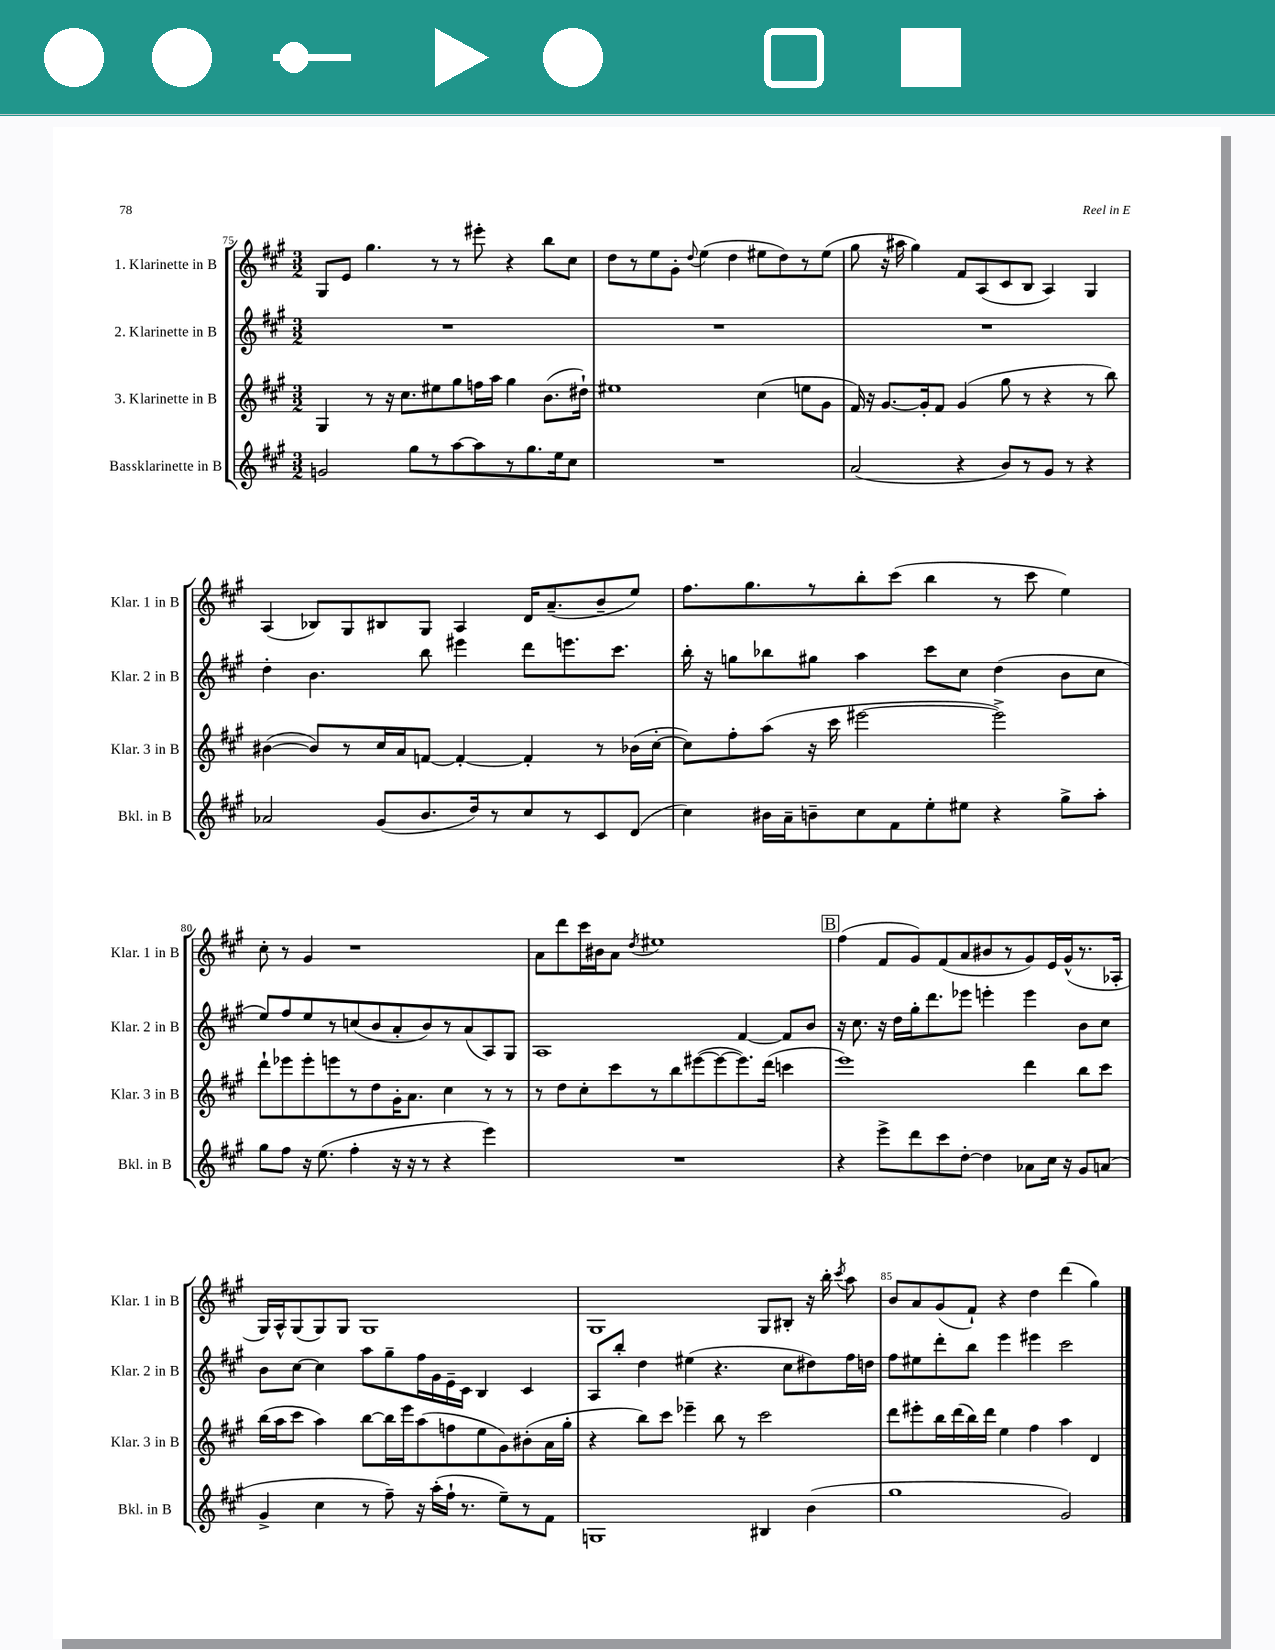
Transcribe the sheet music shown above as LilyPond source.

<<
\new StaffGroup <<
\new Staff = "s0" \with { instrumentName = "1. Klarinette in B" shortInstrumentName = "Klar. 1 in B" } {
    \clef treble \key a \major \numericTimeSignature \time 3/2
    \autoBeamOff gis8[ e'8] gis''4. r8 r8 eis'''8-. r4 b''8[ cis''8] |
    d''8[ r8 e''8 gis'8]-. \appoggiatura { d''8 } e''4( d''4 eis''8[ d''8) r8 eis''8]( |
    gis''8 r16 ais''16 gis''4) fis'8[ a8( cis'8 b8] a4) gis4 |
    a4( bes8[) gis8 bis8 gis8] a4 d'16[ a'8.--( b'8-- e''8]) |
    fis''8.[ gis''8. r8 b''8-. cis'''8]( b''4 r8 cis'''8 e''4) |
    cis''8-. r8 gis'4 r1 |
    a'8[ d'''8 cis'''16 bis'16 a'8] \acciaccatura { d''8 } eis''1 |
    \mark \markup { \box "B" } fis''4( fis'8[ gis'8) fis'8( a'8 bis'8 r8 gis'8) e'16 gis'16-^( r8. aes16]-. |
    gis16[) a16-^ gis8( gis8) gis8] gis1 |
    gis1 gis8[ bis8]-. r16 b''16-. \acciaccatura { cis'''8 } a''8 |
    b'8[ a'8 gis'8( fis'8]-!) r4 d''4 d'''4( gis''4) \bar "|." |
}
\new Staff = "s1" \with { instrumentName = "2. Klarinette in B" shortInstrumentName = "Klar. 2 in B" } {
    \clef treble \key a \major \numericTimeSignature \time 3/2
    \autoBeamOff R1. |
    R1. |
    R1. |
    d''4-. b'4. b''8 eis'''4 d'''8[ e'''8. cis'''8.] |
    b''16-. r16 g''8[ bes''8 gis''8] a''4 cis'''8[ cis''8] d''4( b'8[ cis''8] |
    e''8[) fis''8 e''8 r8 c''8( b'8 a'8-. b'8) r8 a'8( a8) gis8] |
    a1 fis'4~ fis'8[ b'8] |
    \mark \markup { \box "B" } r16 cis''8. r16 d''16[ gis''16-. d'''8. ees'''8] e'''4-. e'''4 b'8[ cis''8] |
    b'8[ cis''8]~ cis''4 a''8[ gis''8-- fis''16 gis'16 e'16-- cis'16] b4 cis'4 |
    a8[ b''8]-. d''4 eis''4( r4. cis''8[ dis''8) fis''16 d''16] |
    fis''8[ eis''8 d'''8-. b''8] e'''4 eis'''4 cis'''2 \bar "|." |
}
\new Staff = "s2" \with { instrumentName = "3. Klarinette in B" shortInstrumentName = "Klar. 3 in B" } {
    \clef treble \key a \major \numericTimeSignature \time 3/2
    \autoBeamOff gis4 r8 r16 cis''8.[ eis''8 gis''8 f''16 a''16] gis''4 b'8.[( dis''16]-!) |
    eis''1 cis''4( e''8[ gis'8] |
    fis'16) r16 gis'8.[~ gis'16-. fis'8] gis'4( gis''8 r8 r4 r8 b''8) |
    bis'4~( bis'8[) r8 cis''16 a'16 f'8]~ f'4~-. f'4-. r8 bes'16[( cis''16]~-. |
    cis''8[) fis''8-. a''8]( r16 cis'''16 eis'''2~ eis'''2->) |
    d'''8[-! ees'''8 ees'''8-. e'''8 r8 d''8 gis'16-. a'8.] cis''4 r8 r8 |
    r8 d''8[ cis''8-. cis'''8 r8 b''8 eis'''8~( eis'''8~ eis'''8.) d'''16]( c'''4 |
    \mark \markup { \box "B" } e'''1) d'''4 b''8[ cis'''8] |
    b''16[( a''16 cis'''8] a''4) b''8[~ b''16 e'''16 a''8( f''8 e''8 gis'8) bis'8-.( a'16 gis''16]-. |
    r4 b''8[) cis'''8] ees'''4-- b''8 r8 cis'''2 |
    d'''8[ eis'''8-. b''16 d'''16( b''16) d'''16] e''4 fis''4 a''4 d'4 \bar "|." |
}
\new Staff = "s3" \with { instrumentName = "Bassklarinette in B" shortInstrumentName = "Bkl. in B" } {
    \clef treble \key a \major \numericTimeSignature \time 3/2
    \autoBeamOff g'2 gis''8[ r8 a''8~ a''8 r8 gis''8. e''16 cis''8] |
    R1. |
    a'2( r4 b'8[) r8 gis'8] r8 r4 |
    aes'2 gis'8[( b'8. d''16) r8 cis''8 r8 cis'8 d'8]( |
    cis''4) bis'16[ a'16-- b'8-- cis''8 fis'8 e''8-. eis''8] r4 gis''8[-> a''8]-. |
    gis''8[ fis''8] r16 e''8.( fis''4-. r16 r16 r8 r4 e'''4) |
    R1. |
    \mark \markup { \box "B" } r4 e'''8[-> d'''8 cis'''8 d''8]~-. d''4 aes'8[ cis''16] r16 gis'8[ a'8]( |
    gis'4-> cis''4 r8 fis''8--) r16 a''16[-.( fis''16]-! r8. e''8[--) r8 fis'8] |
    g1 bis4 b'4( |
    gis''1 gis'2) \bar "|." |
}
>>
>>
\layout { \context { \Score currentBarNumber = #75 \override BarNumber.break-visibility = ##(#f #t #t) barNumberVisibility = #(every-nth-bar-number-visible 5) } }
